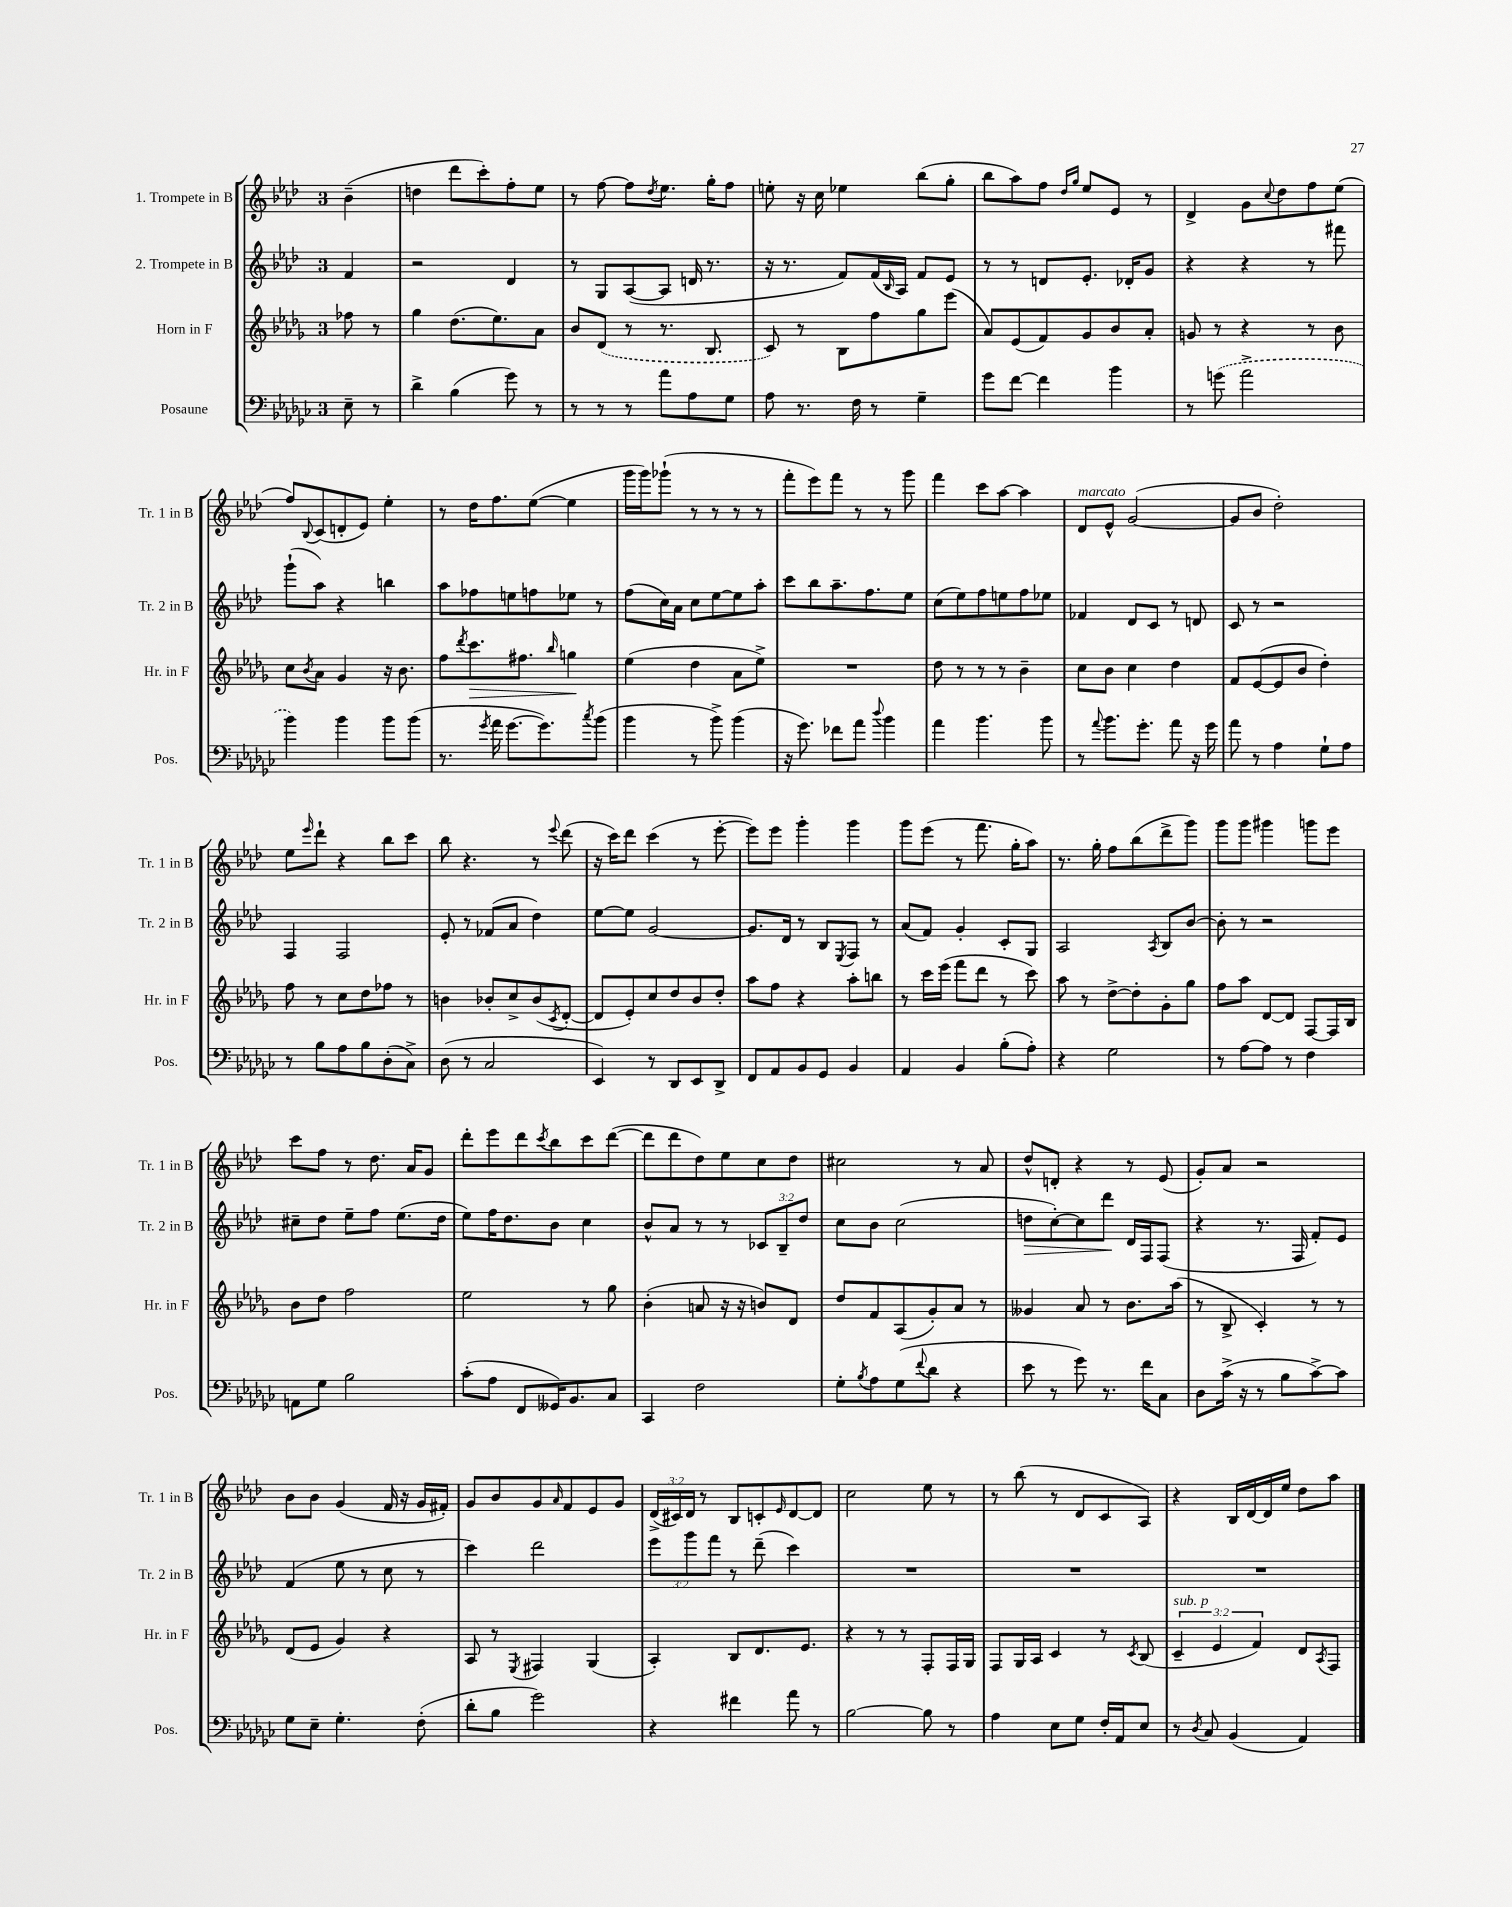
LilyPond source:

<<
\new StaffGroup <<
\new Staff = "s0" \with { instrumentName = "1. Trompete in B" shortInstrumentName = "Tr. 1 in B" } {
    \clef treble \key aes \major \once \override Staff.TimeSignature.style = #'single-digit \time 3/4 \override Staff.TupletNumber.text = #tuplet-number::calc-fraction-text \partial 4
    bes'4--( |
    d''4 des'''8 c'''8-.) f''8-. ees''8 |
    r8 f''8~ f''8 \acciaccatura { des''8 } ees''8. g''16-. f''8 |
    e''8-. r16 c''16 ees''4 bes''8( g''8-. |
    bes''8 aes''8) f''8 \grace { des''16 g''16 } ees''8 ees'8 r8 |
    des'4-> g'8 \appoggiatura { c''8 } des''8 f''8 ees''8( |
    f''8) \appoggiatura { bes8 } c'8( d'8-. ees'8) ees''4-. |
    r8 des''16 f''8. ees''8~( ees''4 |
    g'''16 g'''16) ges'''8-!( r8 r8 r8 r8 |
    f'''8-. ees'''8) f'''8 r8 r8 g'''8 |
    f'''4 c'''8 aes''8~ aes''4 |
    des'8^\markup { \italic "marcato" } ees'8-^ g'2~( |
    g'8 bes'8 des''2-.) |
    ees''8 \grace { ees'''16 } des'''8-! r4 bes''8 c'''8 |
    bes''8 r4. r8 \appoggiatura { ees'''8 } des'''8( |
    r16 c'''16) des'''8 c'''4( r8 ees'''8~-. |
    ees'''8) ees'''8 g'''4-. g'''4 |
    g'''8 ees'''8( r8 f'''8. g''16-. aes''8) |
    r8. g''16-. f''8 bes''8( des'''8-> g'''8) |
    g'''8 g'''8 gis'''4 g'''8 ees'''8 |
    c'''8 f''8 r8 des''8. aes'16 g'8 |
    des'''8-. ees'''8 des'''8 \acciaccatura { c'''8 } bes''8 c'''8 des'''8~( |
    des'''8 des'''8 des''8) ees''8 c''8 des''8 |
    cis''2 r8 aes'8 |
    des''8-^ d'8-. r4 r8 ees'8( |
    g'8-.) aes'8 r2 |
    bes'8 bes'8 g'4( f'16 r16 g'16 fis'16-.) |
    g'8 bes'8 g'8 \grace { aes'16 } f'8 ees'8 g'8 |
    \tuplet 3/2 { des'16->( cis'16) des'16 } r8 bes8 c'8-. \grace { ees'16 } des'8~ des'8 |
    c''2 ees''8 r8 |
    r8 bes''8( r8 des'8 c'8 aes8) |
    r4 bes16 des'16~ des'16 ees''16 des''8 aes''8 \bar "|." |
}
\new Staff = "s1" \with { instrumentName = "2. Trompete in B" shortInstrumentName = "Tr. 2 in B" } {
    \clef treble \key aes \major \once \override Staff.TimeSignature.style = #'single-digit \time 3/4 \override Staff.TupletNumber.text = #tuplet-number::calc-fraction-text \partial 4
    f'4 |
    r2 des'4 |
    r8 g8 aes8~( aes8 d'16 r8. |
    r16 r8. f'8) f'16( \grace { bes16 } aes16) f'8 ees'8 |
    r8 r8 d'8 ees'8.-. des'16-. g'8 |
    r4 r4 r8 fis'''8 |
    g'''8-!( aes''8) r4 b''4 |
    aes''8 fes''8 e''8 f''8 ees''8 r8 |
    f''8( c''16) aes'16 c''8 ees''8~ ees''8 aes''8-. |
    c'''8 bes''8 aes''8.-- f''8. ees''8 |
    c''8( ees''8) f''8 e''8 f''8 ees''8 |
    fes'4 des'8 c'8 r8 d'8 |
    c'8 r8 r2 |
    f4 f2 |
    ees'8-. r8 fes'8( aes'8 des''4) |
    ees''8~ ees''8 g'2~ |
    g'8. des'16 r8 bes8 \acciaccatura { ees8 } f8 r8 |
    aes'8( f'8) g'4-. c'8-. g8 |
    aes2 \acciaccatura { aes8 } bes8 bes'8~ |
    bes'8-. r8 r2 |
    cis''8-- des''8 ees''8-- f''8 ees''8.( des''16 |
    ees''8) f''16 des''8. bes'8 c''4 |
    bes'8-^ aes'8 r8 r8 \tuplet 3/2 { ces'8 bes8-- des''8 } |
    c''8 bes'8 c''2( |
    d''8\> c''8~-.) c''8 des'''8\! des'16 f16 f8( |
    r4 r8. f16 f'8-.) ees'8 |
    f'4( ees''8 r8 c''8 r8 |
    c'''4) des'''2 |
    \tuplet 3/2 { ees'''8 g'''8 f'''8 } r8 des'''8--( c'''4) |
    R2. |
    R2. |
    R2. \bar "|." |
}
\new Staff = "s2" \with { instrumentName = "Horn in F" shortInstrumentName = "Hr. in F" } {
    \clef treble \key des \major \once \override Staff.TimeSignature.style = #'single-digit \time 3/4 \override Staff.TupletNumber.text = #tuplet-number::calc-fraction-text \partial 4
    fes''8 r8 |
    ges''4 des''8.( ees''8.) aes'8 |
    bes'8 \once \slurDashed des'8( r8 r8. bes8. |
    c'8) r8 bes8 f''8 ges''8 ees'''8( |
    aes'8) ees'8( f'8) ges'8 bes'8 aes'8-. |
    g'8 r8 r4 r8 bes'8 |
    c''8 \acciaccatura { bes'8 } aes'8 ges'4 r16 bes'8. |
    f''8 \acciaccatura { des'''8 } c'''8.\> fis''8. \grace { bes''16 } g''4\! |
    ees''4( des''4 aes'8 ees''8->) |
    R2. |
    des''8 r8 r8 r8 bes'4-- |
    c''8 bes'8 c''4 des''4 |
    f'8 ees'8~( ees'8 bes'8 des''4-.) |
    f''8 r8 c''8 des''8 fes''8 r8 |
    b'4 bes'8-. c''8-> bes'8( \acciaccatura { c'8 } des'8~-. |
    des'8 ees'8-.) c''8 des''8 bes'8 des''8-. |
    aes''8 f''8 r4 aes''8-. b''8 |
    r8 c'''16 ees'''16( f'''8 des'''8 r8 c'''8) |
    aes''8 r8 des''8~-> des''8-. ges'8-. ges''8 |
    f''8 aes''8 des'8~ des'8 f8~ f16 bes16 |
    bes'8 des''8 f''2 |
    ees''2 r8 ges''8 |
    bes'4-.( a'8 r16 r16 b'8) des'8 |
    des''8 f'8 aes8( ges'8-.) aes'8 r8 |
    geses'4 aes'8 r8 bes'8. aes''16( |
    r8 bes8-> c'4-.) r8 r8 |
    des'8( ees'8 ges'4) r4 |
    aes8 r8 \acciaccatura { ees8 } fis4 ges4( |
    aes4-.) bes8 des'8. ees'8. |
    r4 r8 r8 f8-. f16 ges16 |
    f8 ges16 aes16 c'4 r8 \acciaccatura { c'8 } bes8( |
    \tuplet 3/2 { c'4--^\markup { \italic "sub. p" } ees'4 f'4) } des'8 \acciaccatura { aes8 } f8 \bar "|." |
}
\new Staff = "s3" \with { instrumentName = "Posaune" shortInstrumentName = "Pos." } {
    \clef bass \key ges \major \once \override Staff.TimeSignature.style = #'single-digit \time 3/4 \partial 4
    ees8-- r8 |
    des'4-> bes4( ges'8) r8 |
    r8 r8 r8 aes'8 aes8 ges8 |
    aes8 r8. f16 r8 ges4-- |
    ges'8 f'8~ f'4 bes'4 |
    r8 \once \slurDashed g'8( aes'2-> |
    bes'4) bes'4 bes'8 bes'8( |
    r8. \acciaccatura { ges'8 } aes'16 ges'8.~ ges'8.) \acciaccatura { ces''8 } bes'8( |
    bes'4 r8 bes'8->) bes'4( |
    r16 ges'8.) fes'8 aes'8 \appoggiatura { des''8 } bes'4 |
    aes'4 bes'4. bes'8 |
    r8 \appoggiatura { aes'8 } bes'8. ges'8.-. aes'8 r16 ges'16 |
    aes'8 r8 aes4 ges8-! aes8 |
    r8 bes8 aes8 bes8 des8-.( ces8->) |
    des8( r8 ces2 |
    ees,4) r8 des,8 ees,8 des,8-> |
    f,8 aes,8 bes,8 ges,8 bes,4 |
    aes,4 bes,4 bes8-.( aes8-.) |
    r4 ges2 |
    r8 aes8~ aes8 r8 f4 |
    a,8 ges8 bes2 |
    ces'8-.( aes8 f,8 geses,16) bes,8. ces8 |
    ces,4 f2 |
    ges8-. \acciaccatura { bes8 } aes8 ges8( \appoggiatura { f'8 } des'8 r4 |
    ees'8 r8 ges'8) r8. f'16 ces8 |
    des8 ces'16->( r16 r8 bes8 ces'8~->) ces'8 |
    ges8 ees8-- ges4.-. f8-.( |
    des'8-. bes8 ges'2) |
    r4 fis'4 aes'8 r8 |
    bes2~ bes8 r8 |
    aes4 ees8 ges8 f16-. aes,16 ees8 |
    r8 \acciaccatura { des8 } ces8 bes,4( aes,4) \bar "|." |
}
>>
>>
\layout { \context { \Score \remove "Bar_number_engraver" } }
